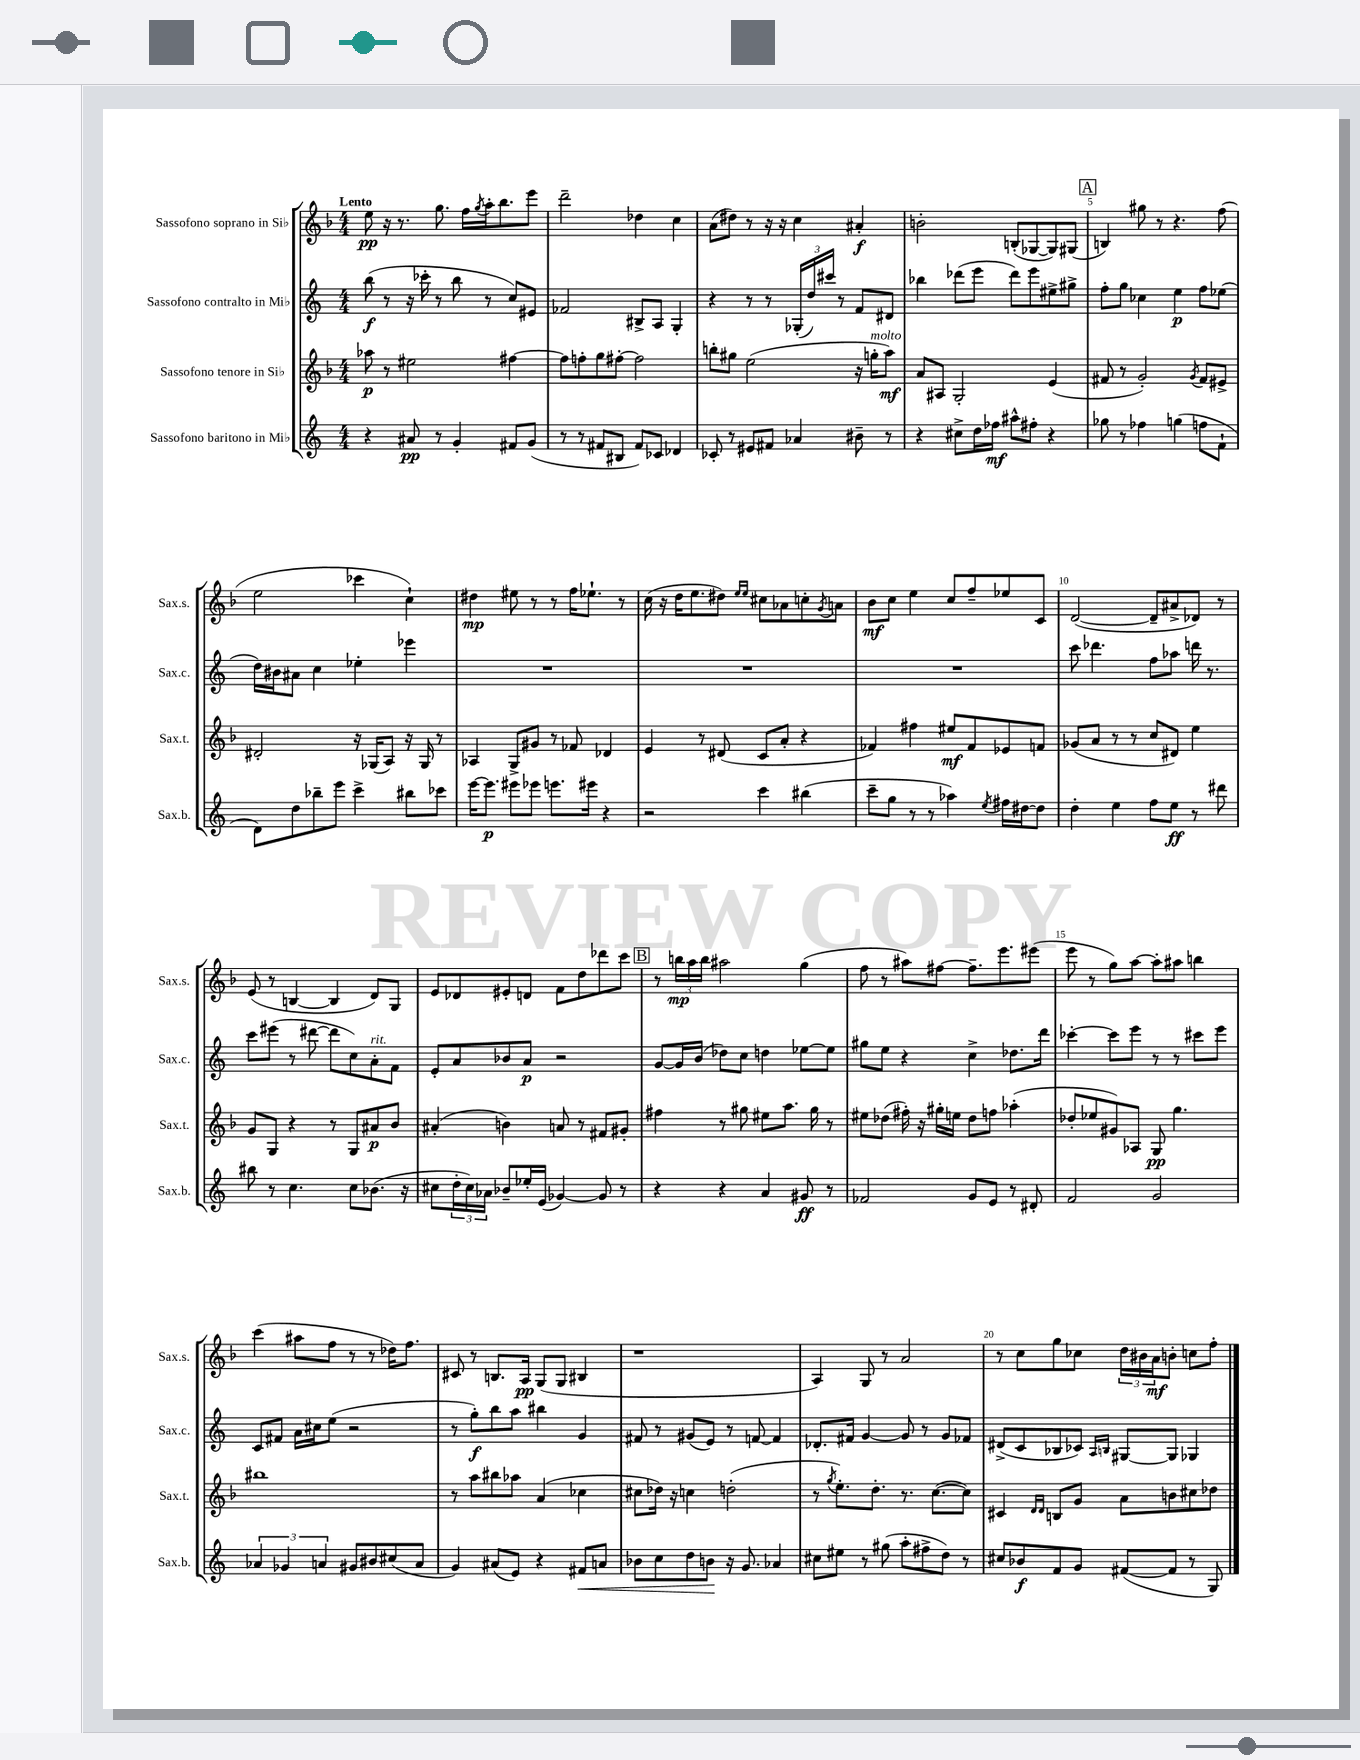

**kern	**dynam	**kern	**dynam	**kern	**dynam	**kern	**dynam
*part4	*part4	*part3	*part3	*part2	*part2	*part1	*part1
*staff4	*staff4	*staff3	*staff3	*staff2	*staff2	*staff1	*staff1
*I"Sassofono baritono in Mi♭	*	*I"Sassofono tenore in Si♭	*	*I"Sassofono contralto in Mi♭	*	*I"Sassofono soprano in Si♭	*
*I'Sax.b.	*	*I'Sax.t.	*	*I'Sax.c.	*	*I'Sax.s.	*
*clefG2	*	*clefG2	*	*clefG2	*	*clefG2	*
*k[]	*	*k[b-]	*	*k[]	*	*k[b-]	*
*M4/4	*	*M4/4	*	*M4/4	*	*M4/4	*
=1	=1	=1	=1	=1	=1	=1	=1
!	!	!	!	!	!	!LO:TX:a:B:t=Lento	!
4r	.	8aa-X\	p	(8bb\	f	8ee\	pp
.	.	8r	.	8r	.	16r	.
.	.	.	.	.	.	8.r	.
8a#X/	pp	2ee#X\	.	16r	.	.	.
.	.	.	.	16ccc-X'\	.	.	.
8r	.	.	.	8r	.	8.gg\	.
4g'/	.	.	.	8bb\	.	.	.
.	.	.	.	.	.	16ff\LL	.
.	.	.	.	.	.	8qgg/	.
.	.	.	.	8r	.	16aa'\J	.
.	.	.	.	.	.	8.bb-\	.
8f#X/L	.	[4ff#X\	.	8cc/L)	.	.	.
(8g/J	.	.	.	8e#X/J	.	8eee\J	.
=2	=2	=2	=2	=2	=2	=2	=2
8r	.	8ff#\L]	.	2f-X/	.	2ddd~\	.
8r	.	8ffn'\	.	.	.	.	.
8f#X/L	.	8gg\	.	.	.	.	.
8B#X/J	.	[8ff#X'\J	.	.	.	.	.
8f#/L)	.	2ff#\]	.	8B#X^/L	.	4dd-X\	.
8c-X/J	.	.	.	8A/J	.	.	.
4d-X/	.	.	.	4G'/	.	4cc\	.
=3	=3	=3	=3	=3	=3	=3	=3
8c-X'/	.	8bbn'\L	.	4r	.	(8a\L	.
8r	.	8gg#X\J	.	.	.	8dd#X\J)	.
8e#X/L	.	(2ee\	.	8r	.	8r	.
8f#X/J	.	.	.	8r	.	16r	.
.	.	.	.	.	.	16r	.
4a-X/	.	.	.	(24G-X'/LL	.	4cc\	.
.	.	.	.	24dd/)	.	.	.
.	.	.	.	24ccc#X/JJ	.	.	.
.	.	.	.	8r	.	.	.
8b#X~\	.	16r	.	8f/L	.	4a#X'/	f
!	!	!LO:TX:a:i:t=molto	!	!	!	!	!
.	.	16ggn'\KL	.	.	.	.	.
8r	.	8aa\J)	mf	8d#X/J	.	.	.
=4	=4	=4	=4	=4	=4	=4	=4
4r	.	8a/L	.	4bb-X\	.	2bn'\	.
.	.	8A#X/J	.	.	.	.	.
8cc#X^\L	.	2G'/	.	(8ddd-X\L	.	.	.
16dd\L	.	.	.	8eee\J	.	.	.
16ff-X\JJ	mf	.	.	.	.	.	.
8aa#X^^\L	.	.	.	8ddd-\L)	.	(8Bn'/L	.
8ff#X'\J	.	.	.	8eee\	.	[8G-X/	.
4r	.	(4e/	.	8ee#X^\	.	8G-/])	.
.	.	.	.	8gg#X^\J	.	(8G#X/J	.
!!LO:REH:place=s1:t=A
=5	=5	=5	=5	=5	=5	=5	=5
8gg-X\	.	8f#X/	.	8ff'\L	.	4Bn/)	.
8r	.	8r	.	8gg\J	.	.	.
4ff-X\	.	2g'/)	.	4cc-X\	.	8gg#X\	.
.	.	.	.	.	.	8r	.
(4ggn\	.	.	.	4ee\	p	4.r	.
.	.	8qg/	.	.	.	.	.
8ffn\L	.	8f#/L	.	8ff\L	.	.	.
8f`\J	.	8e#X^/J	.	(8ee-X\J	.	(8ff\	.
!!LO:LB:g=z
=6	=6	=6	=6	=6	=6	=6	=6
8d\L)	.	2d#X'/	.	16dd\LL)	.	2ee\	.
.	.	.	.	16b#X\J	.	.	.
8dd\	.	.	.	8a#X\J	.	.	.
8bb-X~\	.	.	.	4cc\	.	.	.
8eee\J	.	.	.	.	.	.	.
4ccc^\	.	16r	.	4ee-X'\	.	4ccc-X\	.
.	.	(16G-X/KL	.	.	.	.	.
.	.	8A/J)	.	.	.	.	.
8bb#X\L	.	16r	.	4eee-X\	.	4cc`\)	.
.	.	16G-/	.	.	.	.	.
8ccc-X\J	.	8r	.	.	.	.	.
=7	=7	=7	=7	=7	=7	=7	=7
[16eee\KL	.	4A-X/	.	1r	.	4dd#X\	mp
8.eee\J]	p	.	.	.	.	.	.
8eee#X\L	.	8G^/L	.	.	.	8ee#X\	.
8eee-X\J	.	8g#X/J	.	.	.	8r	.
8.eeen\L	.	8r	.	.	.	8r	.
.	.	8f-X/	.	.	.	16ff\KL	.
16eee#X\Jk	.	.	.	.	.	8.ee-X`\J	.
4r	.	4d-X/	.	.	.	.	.
.	.	.	.	.	.	8r	.
=8	=8	=8	=8	=8	=8	=8	=8
2r	.	4e/	.	1r	.	(16cc\	.
.	.	.	.	.	.	16r	.
.	.	.	.	.	.	16dd\KL	.
.	.	.	.	.	.	8.ee\	.
.	.	8r	.	.	.	.	.
.	.	(8d#X/	.	.	.	8dd#X\J)	.
.	.	.	.	.	.	16qqee/LL	.
.	.	.	.	.	.	16qqee/JJ	.
4ccc\	.	8c/L	.	.	.	8cc#X\L	.
.	.	8a'/J	.	.	.	8a-X\	.
(4bb#X\	.	4r	.	.	.	8ccn'\	.
.	.	.	.	.	.	8qg/	.
.	.	.	.	.	.	8an\J	.
=9	=9	=9	=9	=9	=9	=9	=9
8ccc~\L	.	4f-X/)	.	1r	.	8b-\L	mf
8gg\J	.	.	.	.	.	8cc\J	.
8r	.	4ff#X\	.	.	.	4ee\	.
8r	.	.	.	.	.	.	.
4aa-X\)	.	8ee#X/L	mf	.	.	8cc/L	.
.	.	8f-/	.	.	.	8ff~/	.
8qee/	.	.	.	.	.	.	.
16ff#X\LL	.	8e-X/	.	.	.	8ee-X/	.
[16dd#X\J	.	.	.	.	.	.	.
8dd#\J]	.	8fn/J	.	.	.	8c/J	.
=10	=10	=10	=10	=10	=10	=10	=10
4dd'\	.	(8g-X/L	.	8ccc\	.	([2d/	.
.	.	8a/J	.	4.ddd-X\	.	.	.
4ee\	.	8r	.	.	.	.	.
.	.	8r	.	.	.	.	.
8ff\L	.	8cc/L	.	8ff\L	.	8d~/L]	.
8ee\J	ff	8d#X/J)	.	8aa-X\J	.	8a#X^/	.
8r	.	4ee\	.	16dddn\	.	8d-X/J)	.
.	.	.	.	8.r	.	.	.
8ddd#X\	.	.	.	.	.	8r	.
!!LO:LB:g=z
=11	=11	=11	=11	=11	=11	=11	=11
8bb#X\	.	8g/L	.	8ccc\L	.	(8e/	.
8r	.	8G/J	.	(8eee#X\J	.	8r	.
4.cc\	.	4r	.	8r	.	[4Bn/	.
.	.	.	.	[8ddd#X\	.	.	.
.	.	8r	.	8ddd#\L]	.	4B/]	.
8cc\L	.	8G/L	.	8cc\)	.	.	.
!	!	!	!	!LO:TX:a:i:t=rit.	!	!	!
(8.b-X\J	.	8a#X/	p	8a'\	.	8d/L)	.
.	.	8b-/J	.	8f\J	.	8G/J	.
16r	.	.	.	.	.	.	.
=12	=12	=12	=12	=12	=12	=12	=12
8cc#X\L	.	(4a#X'/	.	8e'/L	.	8e/L	.
24dd'\L	.	.	.	8a/	.	8d-X/	.
24cc#\)	.	.	.	.	.	.	.
24a-X\JJ	.	.	.	.	.	.	.
8b-X~/L	.	4bn\)	.	8b-X/	.	8e#X'/	.
16ee-X'/L	.	.	.	8a/J	p	8dn/J	.
(16e/JJ	.	.	.	.	.	.	.
[4g-X/)	.	8an/	.	2r	.	8f\L	.
.	.	8r	.	.	.	8dd\	.
8g-/]	.	8f#X/L	.	.	.	8ddd-X\	.
8r	.	8g#X'/J	.	.	.	8ccc\J	.
!!LO:REH:place=s1:t=B
=13	=13	=13	=13	=13	=13	=13	=13
4r	.	4ff#X\	.	[8g/L	.	8r	.
.	.	.	.	16g/L]	.	24bbn\LL	mp
.	.	.	.	.	.	24aa\	.
.	.	.	.	(16b/JJ	.	.	.
.	.	.	.	.	.	24bb\JJ	.
4r	.	8r	.	8dd-X\L)	.	2aa#X\	.
.	.	8gg#X\	.	8cc\J	.	.	.
4a/	.	8ee#X\L	.	4ddn\	.	.	.
.	.	8.aa\J	.	.	.	.	.
8g#X/	ff	.	.	[8ee-X\L	.	(4gg\	.
.	.	16gg#\	.	.	.	.	.
8r	.	8r	.	8ee-\J]	.	.	.
=14	=14	=14	=14	=14	=14	=14	=14
2f-X/	.	8ee#X\L	.	8gg#X\L	.	8ff\	.
.	.	(8dd-X\J	.	8ee\J	.	8r	.
.	.	16ff#X'\)	.	4r	.	8aa#X\L)	.
.	.	16r	.	.	.	.	.
.	.	16gg#X'\LL	.	.	.	[8ff#X\J	.
.	.	16een\JJ	.	.	.	.	.
8g/L	.	8dd-\L	.	4cc^\	.	8.ff#~\L]	.
8e/J	.	8ffn\J	.	.	.	.	.
.	.	.	.	.	.	8.eee\	.
8r	.	(4aa-X'\	.	8.dd-X\L	.	.	.
8d#X'/	.	.	.	.	.	(8eee#X\J	.
.	.	.	.	16ddd\Jk	.	.	.
=15	=15	=15	=15	=15	=15	=15	=15
2f/	.	8dd-X'/L	.	[4ccc-X'\	.	8eee\	.
.	.	8ee-X/	.	.	.	8r	.
.	.	8g#X/)	.	8ccc-\L]	.	8gg\L)	.
.	.	8A-X/J	.	8eee\J	.	[8aa\J	.
2g/	.	8G/	pp	8r	.	8aa'\L]	.
.	.	4.gg\	.	8r	.	8aa#X\J	.
.	.	.	.	8ccc#X\L	.	4bbn\	.
.	.	.	.	8eee\J	.	.	.
!!LO:LB:g=z
=16	=16	=16	=16	=16	=16	=16	=16
6a-X/	.	1bb#X	.	8c/L	.	(4ccc\	.
.	.	.	.	8f#X/J	.	.	.
6g-X/	.	.	.	.	.	.	.
.	.	.	.	16a\LL	.	8aa#X\L	.
.	.	.	.	16cc#X\J	.	.	.
6an/	.	.	.	.	.	.	.
.	.	.	.	(8ee\J	.	8ff\J	.
8g#X/L	.	.	.	2r	.	8r	.
8b#X/	.	.	.	.	.	8r	.
(8cc#X/	.	.	.	.	.	16dd-X\KL)	.
.	.	.	.	.	.	8.ff\J	.
8a/J	.	.	.	.	.	.	.
=17	=17	=17	=17	=17	=17	=17	=17
4g/)	.	8r	.	8r	.	8c#X/	.
.	.	8aa\L	.	8gg'\L)	f	8r	.
(8a#X/L	.	8bb#X\	.	8bb\	.	8.Bn/L	.
8e/J)	.	8aa-X\J	.	8aa\J	.	.	.
.	.	.	.	.	.	16A/Jk	pp
4r	.	(4a/	.	4bb#X\	.	(8G/L	.
.	.	.	.	.	.	8G/J	.
!	!LO:HP:b	!	!	!	!	!	!
8f#X/L	<	4cc-X\	.	4g/	.	4B#X/	.
8an/J	.	.	.	.	.	.	.
=18	=18	=18	=18	=18	=18	=18	=18
8b-X\L	.	8cc#X\L	.	8f#X/	.	1r	.
8cc\	.	16dd-X\Jk)	.	8r	.	.	.
.	.	16r	.	.	.	.	.
8dd\	.	4ccn\	.	(8g#X/L	.	.	.
8bn\J	.	.	.	8e/J)	.	.	.
16r	[	(2ddn'\	.	8r	.	.	.
8.g/	.	.	.	.	.	.	.
.	.	.	.	[8fn/	.	.	.
4a-X/	.	.	.	4f/]	.	.	.
=19	=19	=19	=19	=19	=19	=19	=19
8cc#X\L	.	8r	.	8.d-X'/L	.	4A/)	.
.	.	8qgg/	.	.	.	.	.
8ee#X\J	.	8.ee'\L)	.	.	.	.	.
.	.	.	.	16f#X/Jk	.	.	.
8r	.	.	.	[4g/	.	8G/	.
.	.	8.dd'\J	.	.	.	.	.
(8gg#X\	.	.	.	.	.	8r	.
8aa'\L	.	8.r	.	8g/]	.	2a/	.
8ff#X^\	.	.	.	8r	.	.	.
.	.	([8.cc\L	.	.	.	.	.
8dd\J)	.	.	.	8g/L	.	.	.
8r	.	8cc\J])	.	8f-X/J	.	.	.
=20	=20	=20	=20	=20	=20	=20	=20
8cc#X/L	.	4c#X/	.	(8d#X^/L	.	8r	.
8b-X/	f	.	.	8c/	.	8cc\L	.
.	.	16qqd/LL	.	.	.	.	.
.	.	16qqd/JJ	.	.	.	.	.
8f/	.	8Bn/L	.	8B-X/	.	8gg\	.
8g/J	.	8g/J	.	8c-X/J)	.	8cc-X\J	.
.	.	.	.	16qqA/LL	.	.	.
.	.	.	.	16qqBn/JJ	.	.	.
([8f#X/L	.	8a\L	.	[8G#X/L	.	24dd\LL	.
.	.	.	.	.	.	24b#X\	.
.	.	.	.	.	.	24a\J	mf
8f#/J]	.	8bn\	.	8G#/J]	.	8bn'\J	.
8r	.	8cc#X\	.	4G-X/	.	8ccn\L	.
8G/)	.	8dd-X\J	.	.	.	8ff'\J	.
==	==	==	==	==	==	==	==
*-	*-	*-	*-	*-	*-	*-	*-
